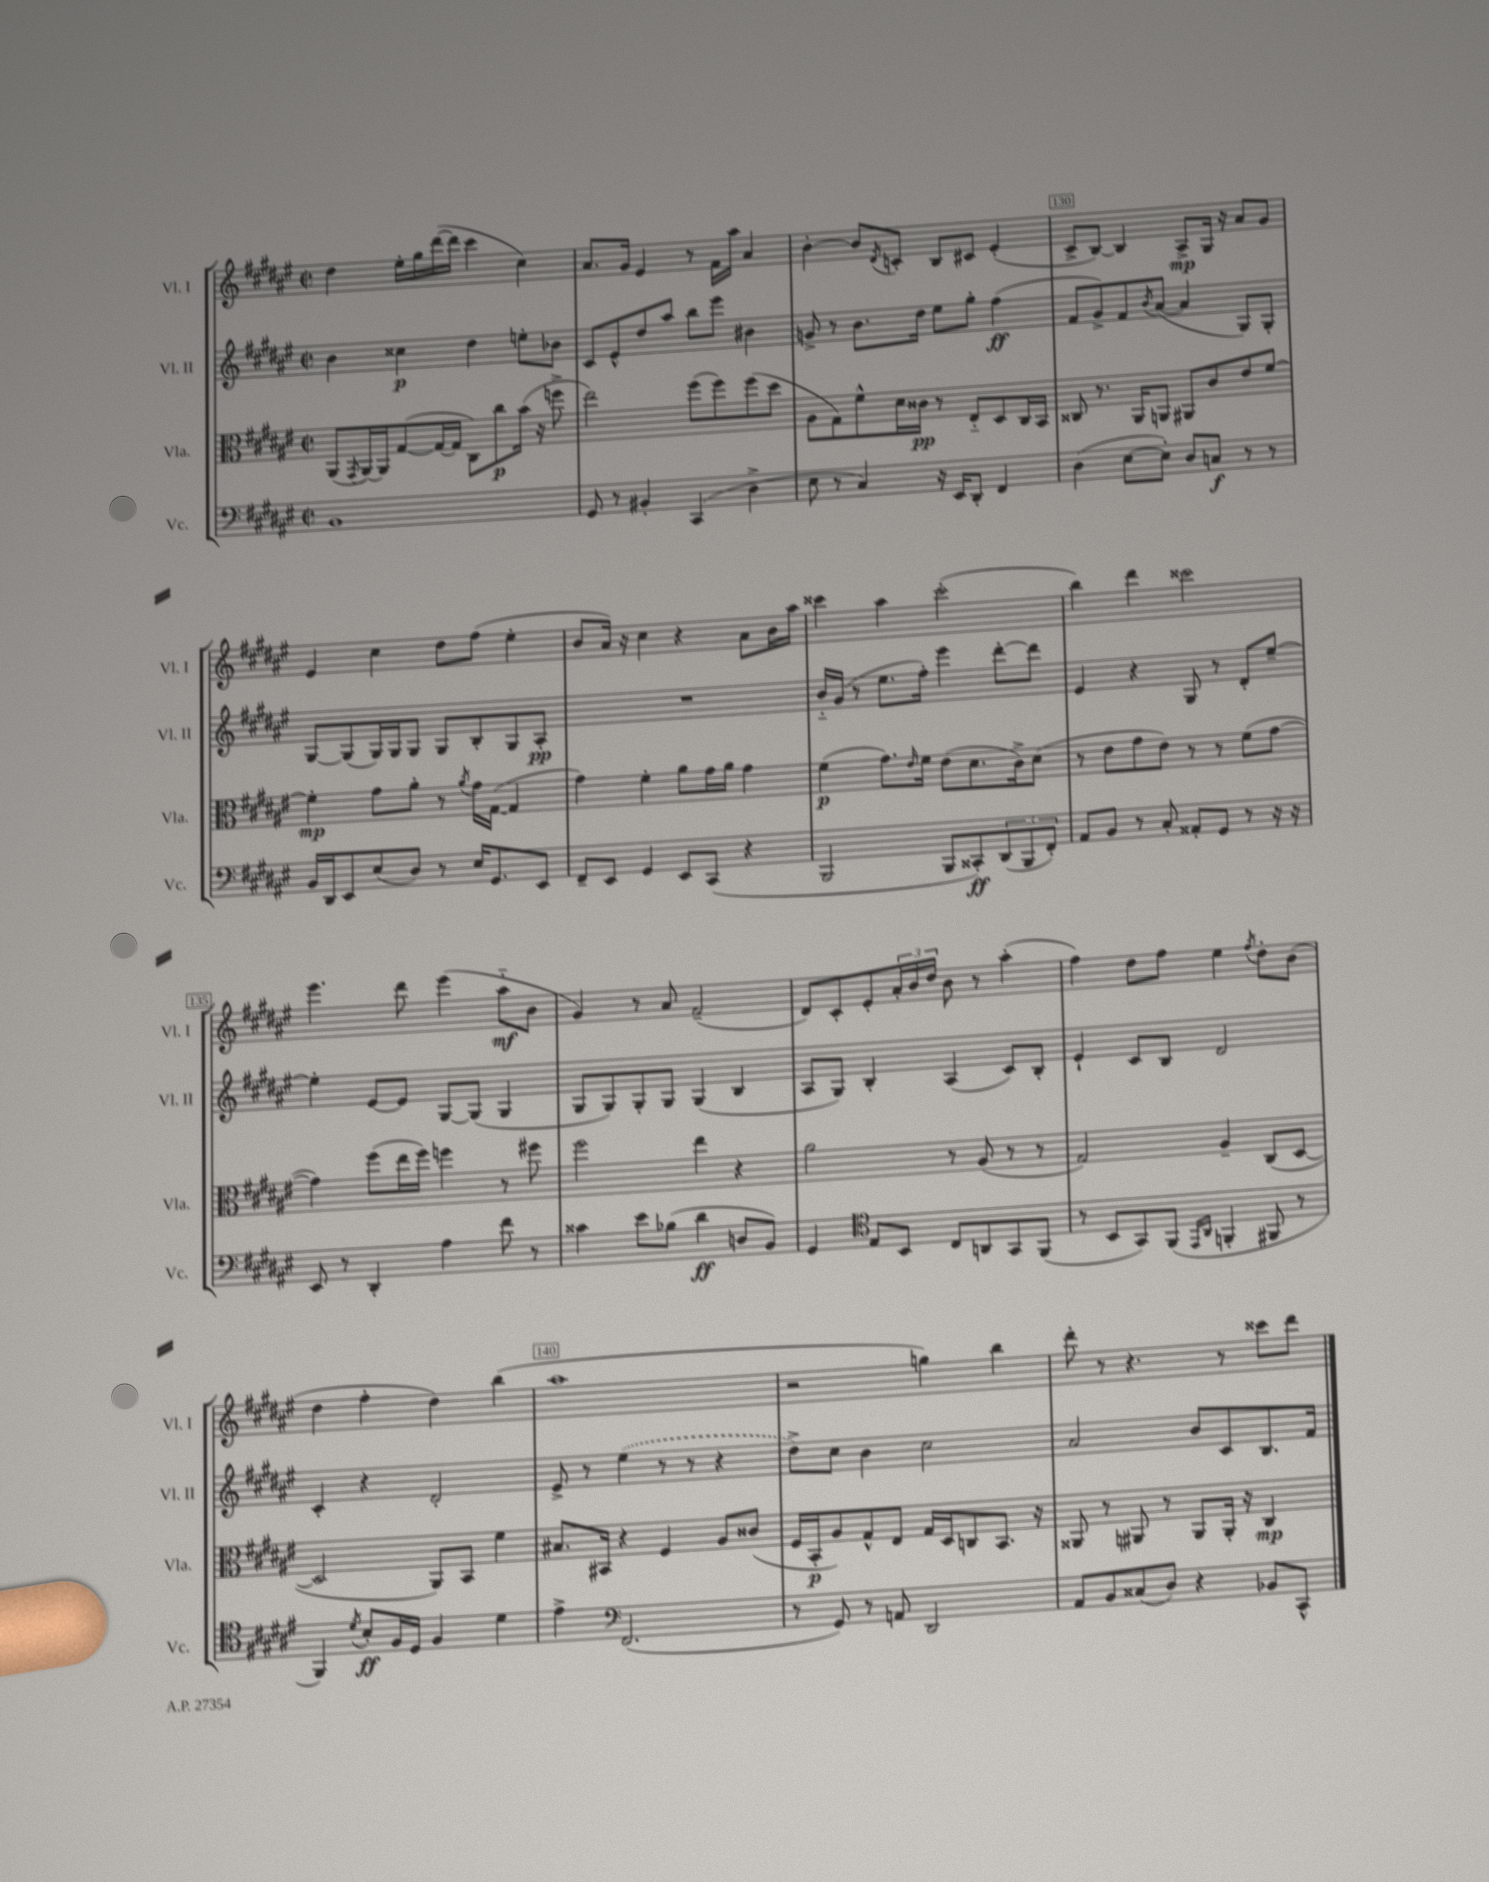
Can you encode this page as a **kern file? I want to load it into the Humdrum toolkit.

**kern	**dynam	**kern	**dynam	**kern	**dynam	**kern	**dynam
*part4	*part4	*part3	*part3	*part2	*part2	*part1	*part1
*staff4	*staff4	*staff3	*staff3	*staff2	*staff2	*staff1	*staff1
*I"Vc.	*	*I"Vla.	*	*I"Vl. II	*	*I"Vl. I	*
*I'Vc.	*	*I'Vla.	*	*I'Vl. II	*	*I'Vl. I	*
*clefF4	*	*clefC3	*	*clefG2	*	*clefG2	*
*k[f#c#g#d#a#e#]	*	*k[f#c#g#d#a#e#]	*	*k[f#c#g#d#a#e#]	*	*k[f#c#g#d#a#e#]	*
*M2/2	*	*M2/2	*	*M2/2	*	*M2/2	*
*met(c|)	*	*met(c|)	*	*met(c|)	*	*met(c|)	*
=127	=127	=127	=127	=127	=127	=127	=127
1BB	.	(8AA#/L	.	4b\	.	4dd#\	.
.	.	8qGG#/	.	.	.	.	.
.	.	[16AA#/L)	.	.	.	.	.
.	.	16AA#/J]	.	.	.	.	.
.	.	([8G#/	.	4cc##X\	p	16ee#'\LL	.
.	.	.	.	.	.	16gg#\	.
.	.	16G#/L_	.	.	.	([16ddd#\	.
.	.	16G#/JJ]	.	.	.	16ddd#\JJ]	.
.	.	8C#\L)	.	4dd#\	.	4ccc#\	.
.	.	8cc#\	p	.	.	.	.
.	.	(16b\Jk	.	8een'\L	.	4cc#\)	.
.	.	16r	.	.	.	.	.
.	.	8ffn^\	.	8b-X\J	.	.	.
=128	=128	=128	=128	=128	=128	=128	=128
8GG#/	.	2ee#\)	.	8c#/L	.	8.a#/L	.
8r	.	.	.	8e#^^/	.	.	.
.	.	.	.	.	.	16g#/Jk	.
4BB#X'/	.	.	.	8dd#/	.	4e#/	.
.	.	.	.	8aa#/J	.	.	.
(4CC#/	.	(8ff#\L	.	8bb\L	.	8r	.
.	.	8ff#\)	.	8eee#\J	.	16f#\LL	.
.	.	.	.	.	.	16aa#\JJ	.
4D#^\	.	(8ff#\	.	4b#X\	.	4a#/	.
.	.	8dd#\J	.	.	.	.	.
=129	=129	=129	=129	=129	=129	=129	=129
8E#\	.	8A#\L	.	8gn^/	.	[4b'\	.
8r	.	8G#\)	.	8r	.	.	.
4C#/)	.	8f#^^\	.	8.b\L	.	8b/L]	.
.	.	.	.	.	.	8qd#/	.
.	.	16d#\L	.	.	.	8cn'/J	.
.	.	16c##X\JJ	pp	16dd#\Jk	.	.	.
16r	.	8r	.	8ee#\L	.	8B/L	.
16EE#/KL	.	.	.	.	.	.	.
8DD#'/J	.	8E#/L	.	8gg#'\J	.	8c#X/J	.
4FF#/	.	8D#/	.	(4ff#\	ff	(4e#'/	.
.	.	16C#/L	.	.	.	.	.
.	.	16BB/JJ	.	.	.	.	.
=130	=130	=130	=130	=130	=130	=130	=130
(4D#\	.	8C##X/	.	8f#/L	.	8c#^/L	.
.	.	8.r	.	8g#^/)	.	[8B/J)	.
[8E#\L	.	.	.	8f#/	.	4B/]	.
.	.	16AA#/KL	.	.	.	.	.
.	.	.	.	8qb/	.	.	.
8E#'\J])	.	8AAn/J	.	([8a#/J	.	.	.
8D#/L	.	8AA#X/L	.	4a#/]	.	8A#^/L	mp
8Cn/J	f	8c#/	.	.	.	16G#/Jk	.
.	.	.	.	.	.	16r	.
8r	.	8e#/	.	8G#/L)	.	8a#/L	.
8r	.	[8f#/J	.	8G#'/J	.	8g#/J	.
!!LO:LB:g=z
=131	=131	=131	=131	=131	=131	=131	=131
16BB/LL	.	4f#'\]	mp	[8G#/L	.	4e#/	.
16DD#/J	.	.	.	.	.	.	.
8EE#/	.	.	.	(8G#/]	.	.	.
(8E#/	.	8g#\L	.	16G#/L)	.	4cc#\	.
.	.	.	.	16G#/J	.	.	.
8D#/J)	.	8a#'\J	.	8G#/J	.	.	.
8r	.	8r	.	8G#/L	.	8dd#\L	.
.	.	8qa#/	.	.	.	.	.
16E#/KL	.	16g#\LL	.	8B'/	.	(8ff#\J	.
8.GG#/	.	([16G#\JJ	.	.	.	.	.
.	.	4G#/]	.	8G#/	.	4ee#'\	.
8EE#/J	.	.	.	8A#'/J	pp	.	.
=132	=132	=132	=132	=132	=132	=132	=132
8FF#~/L	.	4g#\)	.	1r	.	8b/L	.
8EE#/J	.	.	.	.	.	16a#/Jk)	.
.	.	.	.	.	.	16r	.
4GG#/	.	4f#'\	.	.	.	4cc#\	.
8EE#/L	.	8a#\L	.	.	.	4r	.
(8CC#/J	.	16g#\L	.	.	.	.	.
.	.	16a#\JJ	.	.	.	.	.
4r	.	4g#\	.	.	.	8a#\L	.
.	.	.	.	.	.	16b\L	.
.	.	.	.	.	.	16aa#\JJ	.
=133	=133	=133	=133	=133	=133	=133	=133
2BBB/	.	(4f#\	p	16b/LL	.	4ccc##X\	.
.	.	.	.	(16g#/JJ	.	.	.
.	.	.	.	8r	.	.	.
.	.	8.g#\L)	.	8.ee#\L	.	4aa#\	.
.	.	16qqe#/	.	.	.	.	.
.	.	16f#\Jk	.	16ff#'\Jk)	.	.	.
8BBB/L	.	(8e#\L	.	4eee#\	.	(2ccc##'\	.
8CC##X'/)	ff	8.d#\	.	.	.	.	.
(12DD#/	.	.	.	[8ddd#'\L	.	.	.
.	.	16c#^\k)	.	.	.	.	.
12BBB/	.	.	.	.	.	.	.
.	.	(8d#\J	.	8ddd#\J]	.	.	.
12FF#'/J)	.	.	.	.	.	.	.
=134	=134	=134	=134	=134	=134	=134	=134
8AA#/L	.	8r	.	4e#/	.	4bb\)	.
8BB/J	.	8e#\L	.	.	.	.	.
8r	.	8g#\	.	4r	.	4ddd#\	.
8C#'/	.	8e#\J)	.	.	.	.	.
8AA##X'/L	.	8r	.	8G#/	.	2ccc##X\	.
8GG#/J	.	8r	.	8r	.	.	.
8r	.	(8f#\L	.	8d#'/L	.	.	.
16r	.	[8g#\J	.	[8ee#~/J	.	.	.
16r	.	.	.	.	.	.	.
!!LO:LB:g=z
=135	=135	=135	=135	=135	=135	=135	=135
8EE#/	.	4g#\])	.	4ee#'\]	.	4.eee#\	.
8r	.	.	.	.	.	.	.
4DD#'/	.	(8ff#\L	.	[8e#/L	.	.	.
.	.	16ee#\L	.	8e#/J]	.	8ddd#\	.
.	.	16ff#\JJ)	.	.	.	.	.
4A#\	.	4ffn\	.	[8G#/L	.	(4eee#\	.
.	.	.	.	(8G#/J]	.	.	.
8f#\	.	8r	.	4G#/	.	8aa#\L	mf
8r	.	8ff#X\	.	.	.	8b\J	.
=136	=136	=136	=136	=136	=136	=136	=136
4c##X\	.	2ff#\	.	8G#/L	.	4g#/)	.
.	.	.	.	8G#/)	.	.	.
8e#\L	.	.	.	8G#'/	.	8r	.
(8B-X\J	.	.	.	8G#/J	.	8a#/	.
4d#\	ff	4ee#\	.	(4G#/	.	(2f#~/	.
8Dn/L	.	4r	.	4B/	.	.	.
8BB/J)	.	.	.	.	.	.	.
=137	=137	=137	=137	=137	=137	=137	=137
4GG#/	.	2a#\	.	8A#/L	.	8d#/L)	.
.	.	.	.	8G#/J)	.	8c#'/	.
*clefC4	*	*	*	*	*	*	*
8E#/L	.	.	.	4B'/	.	8e#'/	.
8BB/J	.	.	.	.	.	24a#'/L	.
.	.	.	.	.	.	24b/	.
.	.	.	.	.	.	24dd#/JJ	.
8C#/L	.	8r	.	(4A#/	.	8b\	.
8AAn/	.	(8A#/	.	.	.	8r	.
8GG#/	.	8r	.	8c#/L)	.	(4aa#'\	.
(8FF#/J	.	8r	.	8B'/J	.	.	.
=138	=138	=138	=138	=138	=138	=138	=138
8r	.	2G#/)	.	4e#`/	.	4ff#\)	.
8BB/L	.	.	.	.	.	.	.
8GG#/)	.	.	.	8c#/L	.	8dd#\L	.
(8FF#/J	.	.	.	8B/J	.	8ff#\J	.
16qqEE#/LL	.	.	.	.	.	.	.
16qqAA#/JJ	.	.	.	.	.	.	.
4FFn'/	.	4A#~/	.	2d#/	.	4ee#\	.
.	.	.	.	.	.	8qff#/	.
8FF#X/	.	(8C#/L	.	.	.	8dd#'\L	.
8r	.	[8D#/J	.	.	.	(8b\J	.
!!LO:LB:g=z
=139	=139	=139	=139	=139	=139	=139	=139
4FF#/)	.	2D#/]	.	4c#'/	.	4dd#\	.
8qd#/	.	.	.	.	.	.	.
8B'/L	ff	.	.	4r	.	4ff#'\	.
16F#/L	.	.	.	.	.	.	.
16D#/JJ	.	.	.	.	.	.	.
4F#/	.	8AA#/L)	.	2d#'/	.	4dd#\)	.
.	.	8BB/J	.	.	.	.	.
4d#\	.	4f#\	.	.	.	(4bb\	.
=140	=140	=140	=140	=140	=140	=140	=140
4e#^\	.	8.B#X/L	.	8e#^/	.	1aa#	.
.	.	.	.	8r	.	.	.
.	.	16BB#X/Jk	.	.	.	.	.
*clefF4	*	*	*	*	*	*	*
(2.FF#/	.	4r	.	(4ee#\	.	.	.
.	.	4F#/	.	8r	.	.	.
.	.	.	.	8r	.	.	.
.	.	8A#/L	.	4r	.	.	.
.	.	(8c##X/J	.	.	.	.	.
=141	=141	=141	=141	=141	=141	=141	=141
8r	.	16F#/LL	.	8dd#^\L)	.	2r	.
.	.	16BB'/J	p	.	.	.	.
8GG#/)	.	8A#/)	.	8cc#\J	.	.	.
8r	.	8G#^^/	.	4b\	.	.	.
8AAn/	.	8E#/J	.	.	.	.	.
2DD#/	.	16G#/LL	.	2cc#\	.	4ggn\)	.
.	.	16D#/J	.	.	.	.	.
.	.	8Cn/	.	.	.	.	.
.	.	8.BB/J	.	.	.	4bb\	.
.	.	16r	.	.	.	.	.
=142	=142	=142	=142	=142	=142	=142	=142
8AA#/L	.	8AA##X/	.	2a#/	.	8ddd#'\	.
8BB/	.	8r	.	.	.	8r	.
(8C##X/	.	8AA#X/	.	.	.	4.r	.
8D#/J)	.	8r	.	.	.	.	.
4r	.	8AA#/L	.	8b/L	.	.	.
.	.	16AA#'/Jk	.	8c#/	.	8r	.
.	.	16r	.	.	.	.	.
8BB-X/L	.	4C#/	mp	8.B/	.	8ccc##X\L	.
8CC#^^/J	.	.	.	.	.	8ddd#\J	.
.	.	.	.	16f#/Jk	.	.	.
==	==	==	==	==	==	==	==
*-	*-	*-	*-	*-	*-	*-	*-
